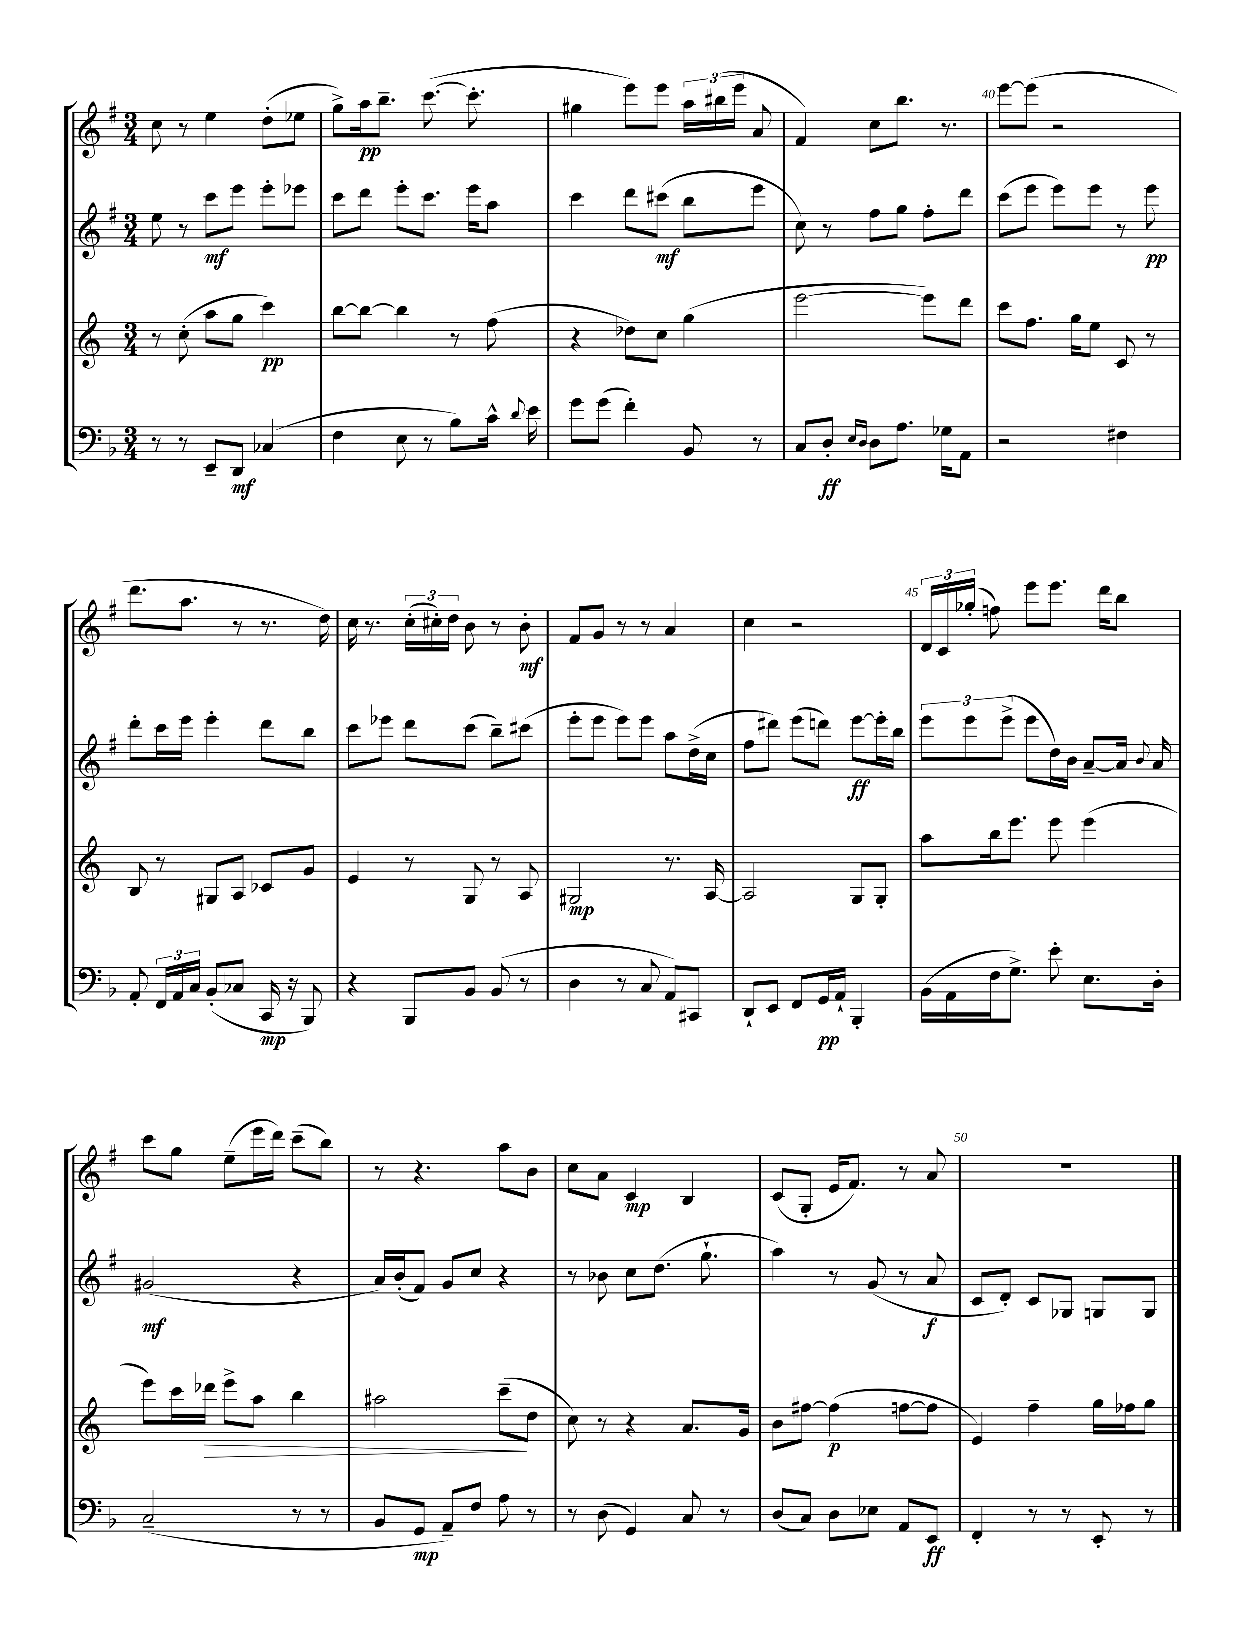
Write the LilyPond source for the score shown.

<<
\new StaffGroup <<
\new Staff = "s0" {
    \clef treble \key g \major \numericTimeSignature \time 3/4
    \autoBeamOff c''8 r8 e''4 d''8[-.( ees''8] |
    g''8[->) a''16\pp b''8.]-- c'''8.~( c'''8.-. |
    gis''4 e'''8[) e'''8] \tuplet 3/2 { a''16[ bis''16( e'''16] } a'8 |
    fis'4) c''8[ b''8.] r8. |
    e'''8[~ e'''8]( r2 |
    d'''8.[ a''8.] r8 r8. d''16) |
    c''16 r8. \tuplet 3/2 { c''16[-.( cis''16-.) d''16] } b'8 r8 b'8-.\mf |
    fis'8[ g'8] r8 r8 a'4 |
    c''4 r2 |
    \tuplet 3/2 { d'16[ c'16 ges''16]-.( } f''8) e'''8[ e'''8.] d'''16[ b''8] |
    c'''8[ g''8] e''8[--( e'''16 d'''16]) c'''8[--( b''8]) |
    r8 r4. a''8[ b'8] |
    c''8[ a'8] c'4\mp b4 |
    c'8[( g8]-. e'16[ fis'8.]) r8 a'8 |
    R2. \bar "|." |
}
\new Staff = "s1" {
    \clef treble \key g \major \numericTimeSignature \time 3/4
    \autoBeamOff e''8 r8 c'''8[\mf e'''8] e'''8[-. ees'''8] |
    c'''8[ d'''8] e'''8[-. c'''8.] e'''16[ a''8] |
    c'''4 d'''8[ cis'''8]\mf( b''8[ e'''8] |
    c''8) r8 fis''8[ g''8] fis''8[-. d'''8] |
    c'''8[( e'''8] e'''8[) e'''8] r8 e'''8\pp |
    d'''8[-. c'''16 e'''16] e'''4-. d'''8[ b''8] |
    c'''8[ ees'''8] d'''8[ c'''8]( b''8[--) cis'''8]( |
    e'''8[-. e'''8] e'''8[) e'''8] a''8[ d''16->( c''16] |
    fis''8[ dis'''8]) e'''8[( d'''8]) e'''8[~\ff e'''16-. b''16] |
    \tuplet 3/2 { e'''8[ e'''8 e'''8]->( } e'''8[ d''16) b'16] a'8[~-- a'16] \appoggiatura { b'8 } a'16 |
    gis'2\mf( r4 |
    a'16[) b'16-.( fis'8]) g'8[ c''8] r4 |
    r8 bes'8 c''8[ d''8.]( g''8.-! |
    a''4) r8 g'8( r8 a'8\f |
    c'8[ d'8]-.) c'8[ ges8] g8[ g8] \bar "|." |
}
\new Staff = "s2" {
    \clef treble \key c \major \numericTimeSignature \time 3/4
    \autoBeamOff r8 c''8-.( a''8[ g''8] c'''4\pp) |
    b''8[~ b''8]~ b''4 r8 f''8( |
    r4 des''8[) c''8] g''4( |
    e'''2~ e'''8[) d'''8] |
    c'''8[ f''8.] g''16[ e''8] c'8 r8 |
    b8 r8 gis8[ a8] ces'8[ g'8] |
    e'4 r8 g8 r8 a8 |
    gis2\mp r8. a16~ |
    a2 g8[ g8]-. |
    a''8[ b''16 e'''8.] e'''8 e'''4( |
    e'''8[) c'''16 des'''16]\> e'''8[-> a''8] b''4 |
    ais''2 c'''8[--\!( d''8] |
    c''8) r8 r4 a'8.[ g'16] |
    b'8[ fis''8]~ fis''4\p( f''8[~ f''8] |
    e'4) f''4-- g''16[ fes''16 g''8] \bar "|." |
}
\new Staff = "s3" {
    \clef bass \key f \major \numericTimeSignature \time 3/4
    \autoBeamOff r8 r8 e,8[-- d,8]\mf ces4( |
    f4 e8 r8 bes8[) c'16]-^ \appoggiatura { d'8 } e'16 |
    g'8[ g'8]( f'4-.) bes,8 r8 |
    c8[ d8]-.\ff \grace { e16[ d16] } d8[ a8.] ges16[ a,8] |
    r2 fis4 |
    a,8-. \tuplet 3/2 { f,16[ a,16 c16] } bes,8[-.( ces8] c,16\mp r16 bes,,8) |
    r4 bes,,8[ bes,8] bes,8( r8 |
    d4 r8 c8 a,8[) cis,8] |
    d,8[-! e,8] f,8[ g,16\pp a,16]-! bes,,4-. |
    bes,16[( a,16 f16 g8.]->) e'8-. e8.[ d16]-. |
    c2--( r8 r8 |
    bes,8[ g,8]\mp a,8[--) f8] a8 r8 |
    r8 d8( g,4) c8 r8 |
    d8[( c8]) d8[ ees8] a,8[ e,8]\ff |
    f,4-. r8 r8 e,8-. r8 \bar "|." |
}
>>
>>
\layout { \context { \Score currentBarNumber = #36 \override BarNumber.break-visibility = ##(#f #t #t) barNumberVisibility = #(every-nth-bar-number-visible 5) } }
